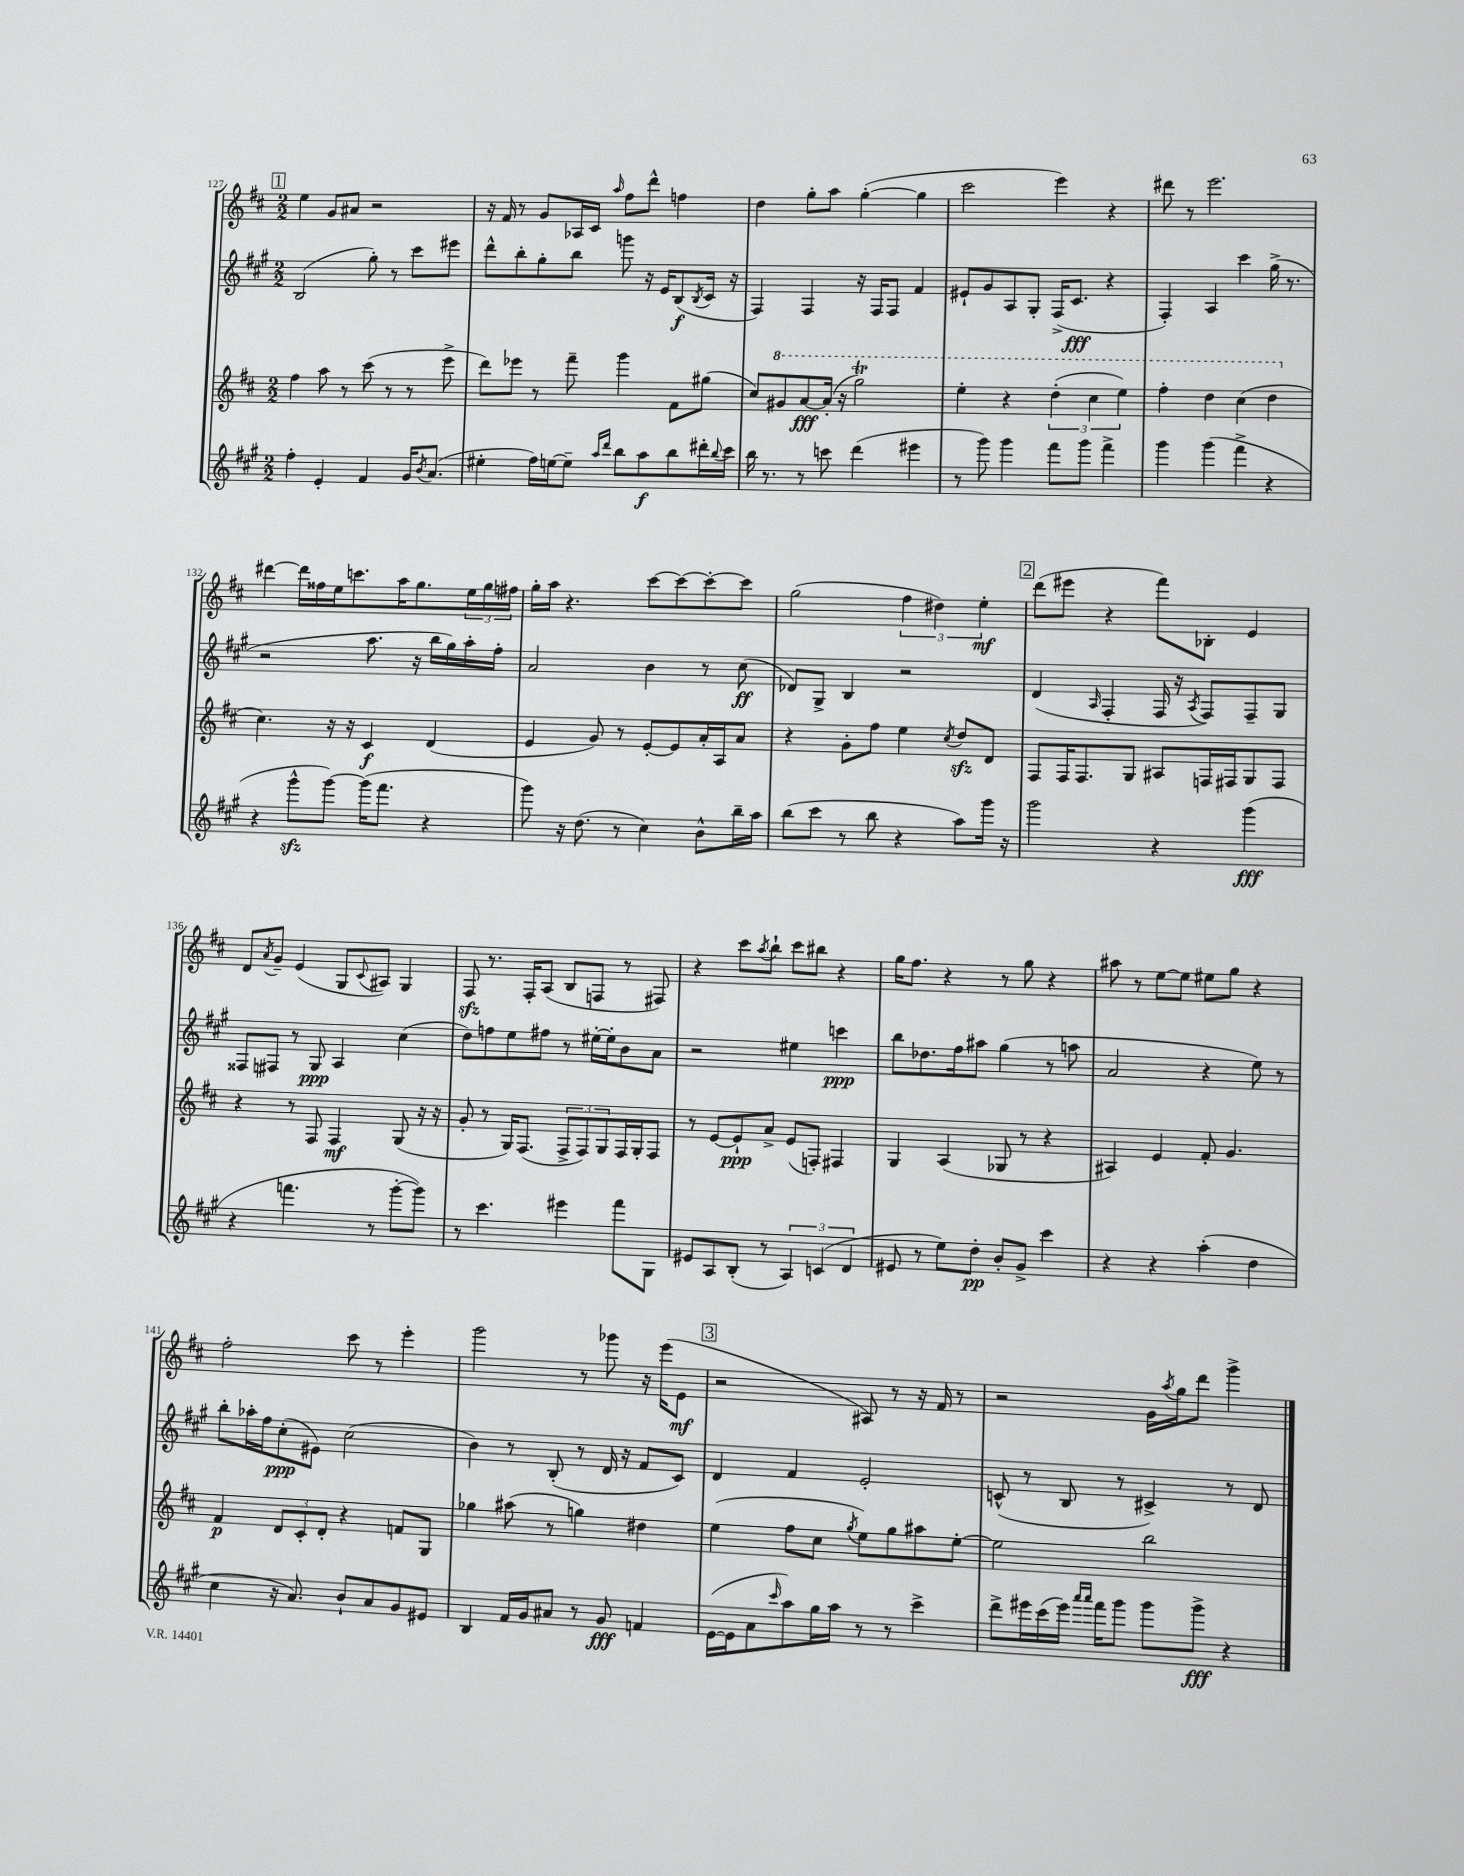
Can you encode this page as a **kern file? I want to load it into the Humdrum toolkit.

**kern	**kern	**kern	**kern
*staff4	*staff3	*staff2	*staff1
*clefG2	*clefG2	*clefG2	*clefG2
*k[f#c#g#]	*k[f#c#]	*k[f#c#g#]	*k[f#c#]
*M2/2	*M2/2	*M2/2	*M2/2
4ff#'\	4ff#\	(2B/	4ee\
4e'/	8aa\	.	8g/L
.	8r	.	8a#/J
4f#/	(8ccc#\	8gg#'\)	2r
.	8r	8r	.
16g#/LK	8r	8ccc#\L	.
8qb/	.	.	.
(8.a/J	.	.	.
.	8eee^\	8eee#\J	.
=	=	=	=
4ee#'\	8ddd\L)	8ddd^^\L	16r
.	.	.	16f#/
.	8eee-\J	8bb'\	8r
16ff#\LL)	8r	8gg#'\	8g/L
[16ee\J	.	.	.
8ee~\]J	8fff#~\	8bb\J	16A-/L
.	.	.	16c#/JJ
16qqaa/LL	.	.	.
16qqddd/JJ	.	.	16qqaa/
8bb\L	4ggg\	8ggg\	8ff#\L
8aa\	.	16r	8ddd^^\J
.	.	16e/LK	.
8bb\	8f#\L	(8B/	4ff\
.	.	8qB/	.
16ddd#'\L	(8gg#\J	16c#/Jk	.
8qqbb/	.	.	.
16ccc#\JJ	.	16r	.
=	=	=	=
16bb\	8cc#/L)	4F#/)	4dd\
8.r	.	.	.
.	8gg#/	.	.
8r	[8aa/	4F#/	8gg'\L
8ccc\	(16aa'/]Jk	.	8aa\J
.	16r	.	.
(4ddd\	2ggg\)	16r	([4gg'\
.	.	16F#/LK	.
.	.	8F#/J	.
4eee#\	.	4f#/	4gg\]
=	=	=	=
8r	4eee'\	8e#`/L	2ccc#\
8ggg#\)	.	8g#/	.
4ggg#\	4r	8A/	.
.	.	8G#'/J	.
8fff#\L	(6ddd'\	(16F#^/LK	4eee\)
.	.	8.c#/J	.
8ggg#\J	.	.	.
.	6ccc#\	.	.
4fff#^\	.	4r	4r
.	6eee\)	.	.
=	=	=	=
4ggg#\	4fff#'\	4F#'/)	8ddd#\
.	.	.	8r
(4ggg#\	4ddd\	4A/	2.eee\
4fff#^\	(4ccc#\	4ccc#\	.
4r	4ddd\	(16gg#^\	.
.	.	8.r	.
=	=	=	=
4r	4.cc#\)	2r	[4ddd#\
8ggg#^^\L	.	.	16ddd#\]LL
.	.	.	16ff##\
[8ggg#\J)	16r	.	16ee\J
.	16r	.	8.ccc\
(16ggg#\]LK	4c#/	8.aa\	.
8.fff#\J	.	.	.
.	.	.	16aa\K
.	.	16r	8.gg\
4r	(4d/	16bb\LL	.
.	.	16gg#\)	.
.	.	16aa'\	24ee\L
.	.	.	24gg\
.	.	16ff#'\JJ	.
.	.	.	24ff#\JJ
=	=	=	=
8ggg#\)	4e/	2a/	16gg'\LL
.	.	.	16aa\JJ
16r	.	.	4.r
(8.dd\	.	.	.
.	8g/)	.	.
8r	8r	.	.
4cc#\)	[8e'/L	4b\	[8ccc#\L
.	8e/]	.	8ccc#\_
8b^^\L	16a'/L	8r	8ccc#'\_
.	16A/J	.	.
16bb~\L	8a/J	(8cc#\	8ccc#\]J
16aa\JJ	.	.	.
=	=	=	=
(8bb\L	4r	8d-/L)	(2gg\
8ccc#\J	.	8G#^/J	.
8r	8g'\L	4B/	.
8bb\	8ff#\J	.	.
4r	4ee\	2r	6ff#\
.	.	.	6dd#\)
.	8qcc#/	.	.
8aa\L)	8dd/L	.	.
.	.	.	6ee'\
16ggg#\Jk	8d/J	.	.
16r	.	.	.
=	=	=	=
2ggg#\	8F#/L	(4d/	(8ddd\L
.	16F#/K	.	8eee#\J
.	8.F#/	.	.
.	.	16qqA/	.
.	.	4F#'/	4r
.	8G/J	.	.
4r	8A#/L	16F#/	8fff#\L)
.	.	16r	.
.	.	8qA/	.
.	16F/L	8F#/L)	8B-'\J
.	16F#/J	.	.
(4ggg#\	8G/	8F#~/	4e/
.	8F#/J	8G#/J	.
=	=	=	=
4r	4r	8F##/L	8d/L
.	.	.	8qa/
.	.	8F#/J	8g~/J
4.fff\	8r	8r	(4e/
.	8F#/	8G#/	.
.	4F#/	4A/	8G/L
.	.	.	8qqc#/
8r	.	.	8A#/J)
[8ggg#'\L	(8G/	(4cc#\	4G/
8ggg#\]J)	16r	.	.
.	16r	.	.
=	=	=	=
8r	8g'/	8dd\L)	8F#/
4.ccc#\	8r	8ff\	8.r
.	16G/LK)	8ee\	.
.	(8.F#/J	.	16F#'/LK
.	.	8ff#\J	(8A/J
4eee#\	12F#^/L	8r	8B/L
.	12F#/)	.	.
.	.	[16ee#'\LL	8F/J
.	12G/	.	.
.	.	16ee#'\]J	.
8fff#\L	16F#/L	8b\	8r
.	16G'/J	.	.
8G#\J	8F#/J	8a\J	8F#/)
=	=	=	=
8e#/L	8r	2r	4r
8A/	[8e/L	.	.
(8B'/J	8e`/]	.	8ccc#\L
.	.	.	8qaa/
8r	8a^/J	.	8bb`\J
6A/)	(8e/L	4ee#\	8ccc#\L
.	8F'/J)	.	8bb#\J
(6c/	.	.	.
.	4F#/	4ccc\	4r
6d/	.	.	.
=	=	=	=
8e#/	4G/	8bb\L	16gg\LK
.	.	.	8.ff#\J
8r	.	8.dd-\	.
8ee\L)	(4A/	.	4r
.	.	16ff#\k	.
8dd'\J	.	8aa#\J	.
8b'/L	8G-/	(4gg#\	8r
8g#^/J	8r	.	8gg\
4ccc#\	4r	8r	4r
.	.	8aa\	.
=	=	=	=
4r	4A#/)	2a/	8aa#\
.	.	.	8r
4r	4e/	.	[8ee\L
.	.	.	8ee\]J
(4aa'\	8f#'/	4r	8ee#\L
.	4.g/	.	8gg\J
4dd\	.	8ee\)	4r
.	.	8r	.
=	=	=	=
4cc#\	4f#/	8bb'\L	2ff#'\
.	.	16aa-'\L	.
.	.	16ff#\J	.
16r	12d/L	(8cc#'\	.
8.a/)	.	.	.
.	12c#'/	.	.
.	.	8e#\J)	.
.	12d'/J	.	.
8b`/L	4r	(2cc#\	8ccc#\
8a/	.	.	8r
8g#/	8f/L	.	4eee'\
8e#/J	8G/J	.	.
=	=	=	=
4B/	4gg-\	4b\)	2ggg\
16f#/LL	(8aa#\	8r	.
16g#/J	.	.	.
8a#/J	8r	(8B'/	.
8r	4gg\)	8r	8r
8g#/	.	16d/	8ggg-\
.	.	16r	.
4f/	4dd#\	8f#/L	16r
.	.	.	(16eee\LK
.	.	8c#/J)	8e\J
=	=	=	=
([16e\LL	(4ee\	4d/	2r
16e\]J	.	.	.
8a\	.	.	.
16qqccc#/	.	.	.
8aa\)	8ff#\L	4f#/	.
16gg#\L	8cc#\J	.	.
16aa\JJ	.	.	.
.	8qgg/	.	.
8r	8ee\L)	2e'/	8A#/)
8r	8gg\	.	8r
4ccc#^\	8aa#\	.	16r
.	.	.	16f#/
.	[8ee'\J	.	8r
=	=	=	=
8ddd^\L	2ee\]	(8c^^/	2r
16eee#\L	.	8r	.
(16ccc#\	.	.	.
16eee#\JJ)	.	8B/	.
16qqaaa/LL	.	.	.
16qqaaa/JJ	.	.	.
16fff#\LK	.	.	.
8ggg#\J	.	8r	.
8ggg#\L	2bb\	4c#^/)	16g\LL
.	.	.	8qaa/
.	.	.	16gg\J
8ggg#^\J	.	.	8ddd\J
4r	.	8r	4ggg^\
.	.	8d/	.
==	==	==	==
*-	*-	*-	*-
